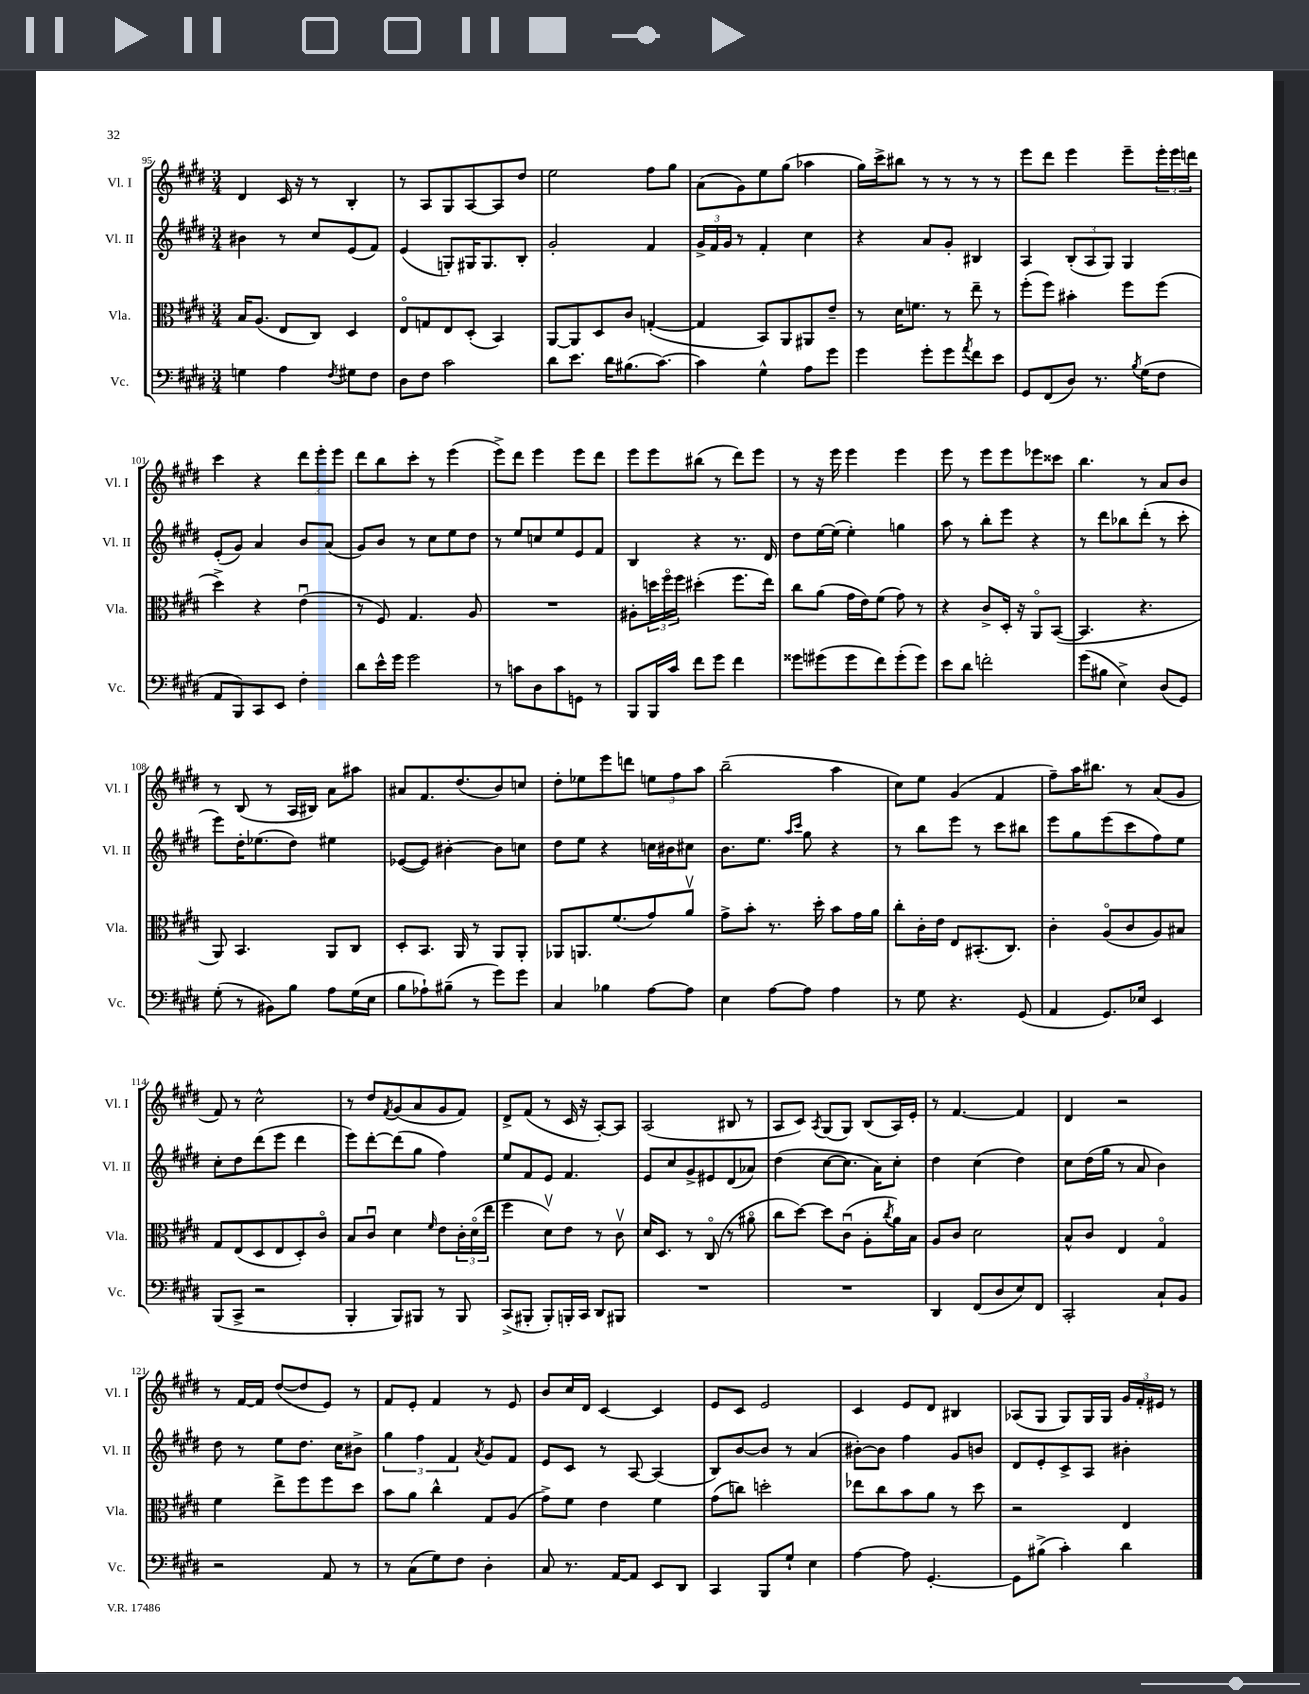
<<
\new StaffGroup <<
\new Staff = "s0" \with { instrumentName = "Vl. I" shortInstrumentName = "Vl. I" } {
    \clef treble \key e \major \numericTimeSignature \time 3/4
    dis'4 cis'16 r16 r8 b4-. |
    r8 a8 gis8 a8~ a8 dis''8 |
    e''2 fis''8 gis''8 |
    a'8( gis'8) e''8 gis''8( aes''4 |
    gis''16) cis'''16-> bis''8 r8 r8 r8 r8 |
    e'''8 dis'''8 e'''4 e'''8-- \tuplet 3/2 { e'''16-. e'''16 d'''16 } |
    cis'''4 r4 \tuplet 3/2 { dis'''8 e'''8-. e'''8 } |
    dis'''8 b''8 cis'''8-. r8 e'''4( |
    e'''8->) dis'''8 e'''4 e'''8 dis'''8 |
    e'''8 e'''8 bis''8( r8 dis'''8) e'''8 |
    r8 r16 e'''16 e'''4 e'''4 |
    e'''8 r8 e'''8 e'''8 ees'''8 cisis'''8 |
    b''4. r8 a'8 b'8 |
    r8 b8( r8 a16 bis16) a'8 ais''8 |
    ais'8 fis'8. dis''8.( b'8) c''8 |
    dis''8-. ees''8 e'''8 d'''8 \tuplet 3/2 { e''8 fis''8 a''8 } |
    b''2--( a''4 |
    cis''8) e''8 gis'4( fis'4 |
    fis''8--) a''16 bis''8. r8 a'8( gis'8 |
    fis'8) r8 cis''2-^ |
    r8 dis''8 \acciaccatura { fis'8 } gis'8( a'8 gis'8 fis'8) |
    dis'8-> fis'8( r8 cis'16 r16 a8~-.) a8 |
    a2( bis8 r8 |
    a8 cis'8) \acciaccatura { a8 } gis8( gis8) b8( a16) e'16-. |
    r8 fis'4.~ fis'4 |
    dis'4 r2 |
    r8 fis'16~ fis'16 dis''8~( dis''8 e'8) r8 |
    fis'8 e'8-. fis'4 r8 e'8 |
    b'8 cis''16 dis'16 cis'4~ cis'4 |
    e'8 cis'8 e'2 |
    cis'4 e'8 dis'8 bis4 |
    aes8( gis8 gis8) gis16 gis16 \tuplet 3/2 { gis'16 fis'16-. eis'16 } r8 \bar "|." |
}
\new Staff = "s1" \with { instrumentName = "Vl. II" shortInstrumentName = "Vl. II" } {
    \clef treble \key e \major \numericTimeSignature \time 3/4
    bis'4 r8 cis''8 e'8( fis'8) |
    e'4( g8-.) gis16 gis8. b8-. |
    gis'2-. fis'4 |
    \tuplet 3/2 { gis'16-> fis'16 gis'16 } r8 fis'4-. cis''4 |
    r4 a'8 gis'8-. bis4 |
    a4 \tuplet 3/2 { b8-.( a8 gis8) } gis4 |
    e'8-.( gis'8) a'4 b'8 a'8( |
    gis'8) b'8 r8 cis''8 e''8 dis''8 |
    r8 e''8 c''8 e''8 e'8 fis'8 |
    b4 r4 r8. dis'16 |
    dis''8 e''16~ e''16( e''4-.) g''4 |
    a''8 r8 b''8-. e'''8 r4 |
    r8 dis'''8 bes''8 dis'''8-.( r8 cis'''8-. |
    e'''8) dis''16-. ees''8.( dis''8) eis''4 |
    ees'8~( ees'8) bis'4~-. bis'8 c''8 |
    dis''8 e''8 r4 c''16 bis'16 cis''8 |
    b'8. e''8. \grace { a''16 cis'''16 } gis''8 r4 |
    r8 b''8 e'''8 r8 cis'''8 bis''8 |
    e'''8 gis''8 e'''8( cis'''8 fis''8) e''8 |
    cis''8-. dis''8 dis'''8( e'''8 dis'''4 |
    e'''8) dis'''8~-. dis'''8( gis''8 fis''4) |
    e''8 fis'8 e'8 fis'4. |
    e'8 cis''8 gis'8-> eis'8 dis'8( aes'8) |
    dis''4( cis''8~ cis''8. a'16) cis''8-. |
    dis''4 cis''4( dis''4) |
    cis''8 dis''16( gis''16 r8 a'8 b'4) |
    dis''8 r8 e''8 dis''8. cis''16 bis'8-> |
    \tuplet 3/2 { gis''4 fis''4 fis'4 } \acciaccatura { a'8 } gis'8 fis'8 |
    e'8 cis'8 r8 a8~ a4( |
    b8) b'8~ b'8 r8 a'4( |
    bis'8~-.) bis'8 fis''4 gis'8 b'8 |
    dis'8 e'8-. cis'8-> a8 bis'4-. \bar "|." |
}
\new Staff = "s2" \with { instrumentName = "Vla." shortInstrumentName = "Vla." } {
    \clef alto \key e \major \numericTimeSignature \time 3/4
    b16 a8.( e8 cis8) dis4 |
    e8\flageolet g8 e8 dis8-.( b,4) |
    a,8~ a,8 dis8 cis'8 g4~-.( |
    g4 b,8) a,8 ais,8 e'8-- |
    r8 dis'16 f'8. r8 e''8-- r8 |
    fis''8-.( fis''8) bis'4-. fis''8 fis''8( |
    dis''4->) r4 e'4\downbow( |
    r8 fis8) gis4. a8 |
    R2. |
    ais8-. \tuplet 3/2 { d''16 fis''16\flageolet fis''16 } dis''4-.( fis''8. e''16) |
    cis''8 a'8( gis'16 e'16) fis'8( gis'8) r8 |
    r4 cis'8-> dis16-. r16 a,8\flageolet b,8~( |
    b,4. r4. |
    a,8) b,4. a,8 cis8 |
    dis8-. b,8. a,16 r8 a,8 a,8-. |
    aes,8 a,8. fis'8.( gis'8) a'8\upbow |
    gis'8-> b'8-. r8. dis''16-. b'8 gis'16 a'16 |
    cis''8-. cis'16-. e'16 e8 bis,8.-.( cis8.) |
    cis'4-. a8\flageolet( cis'8 a8) bis8 |
    gis8 e8( dis8 e8 dis8-.) cis'8\flageolet |
    b8 cis'8\downbow dis'4 \grace { fis'16 } e'8 \tuplet 3/2 { cis'16-. dis'16\flageolet( e''16 } |
    fis''4 dis'8\upbow) e'8 r8 cis'8\upbow |
    dis'16 dis8. r8 cis8\flageolet( r8 ais'8\flageolet |
    cis''8 dis''8~) dis''8 cis'8\downbow( a8-. \acciaccatura { cis''8 } a'16) b16 |
    a8 cis'8 dis'2 |
    b8-^ cis'8 e4 gis4\flageolet |
    fis'4 e''8-> fis''8 fis''8 dis''8 |
    b'8 a'8 cis''4-^ gis8 a8( |
    gis'8->) fis'8 e'4 fis'4 |
    gis'8( c''8) d''2-. |
    ees''8 cis''8 b'8 a'8 r8 dis''8 |
    r2 e4 \bar "|." |
}
\new Staff = "s3" \with { instrumentName = "Vc." shortInstrumentName = "Vc." } {
    \clef bass \key e \major \numericTimeSignature \time 3/4
    g4 a4 \acciaccatura { fis8 } gis8 fis8 |
    dis8 fis8 cis'2 |
    dis'8 e'8. dis'16 bis8.( cis'8.~) |
    cis'4 gis4-^ a8 gis'8 |
    gis'4 gis'8-. gis'8 \acciaccatura { a'8 } fis'8 e'8 |
    gis,8 fis,8( dis8) r8. \acciaccatura { b8 } gis16( fis8 |
    a,8 b,,8) cis,8 e,8 fis4-. |
    dis'8 e'16-^ gis'16 gis'2 |
    r8 c'8 dis8 c'8 g,8 r8 |
    b,,8 b,,16 cis'16 fis'8 gis'8 fis'4 |
    gisis'8 gis'8( gis'8 fis'8) gis'8-.( gis'8) |
    e'8 dis'8 f'2-. |
    gis'8( bis8 e4->) dis8( gis,8) |
    gis8-.( r8 bis,8) b8 a8 gis16( e16 |
    b8 aes8-!) bis8--( r8 gis'8) gis'8 |
    cis4 bes4 a8~ a8 |
    e4 a8~ a8 a4 |
    r8 gis8 r4. gis,8( |
    a,4 gis,8.) ees16 e,4 |
    b,,8( cis,8-> r2 |
    b,,4-. b,,8) bis,,8 r8 bis,,8 |
    cis,8->( bis,,8-. bis,,8-.) b,,16-. cis,16 dis,8 bis,,8 |
    R2. |
    R2. |
    dis,4 fis,8( dis8 e8) fis,8 |
    cis,2-. cis8-! b,8 |
    r2 a,8 r8 |
    r8 cis8( gis8) fis8 dis4-. |
    cis8 r8. a,16~ a,8 e,8 dis,8 |
    cis,4 b,,8 gis8-! e4 |
    a4~ a8 gis,4.~-. |
    gis,8 bis8->( cis'4-.) dis'4 \bar "|." |
}
>>
>>
\layout { \context { \Score currentBarNumber = #95 } }
